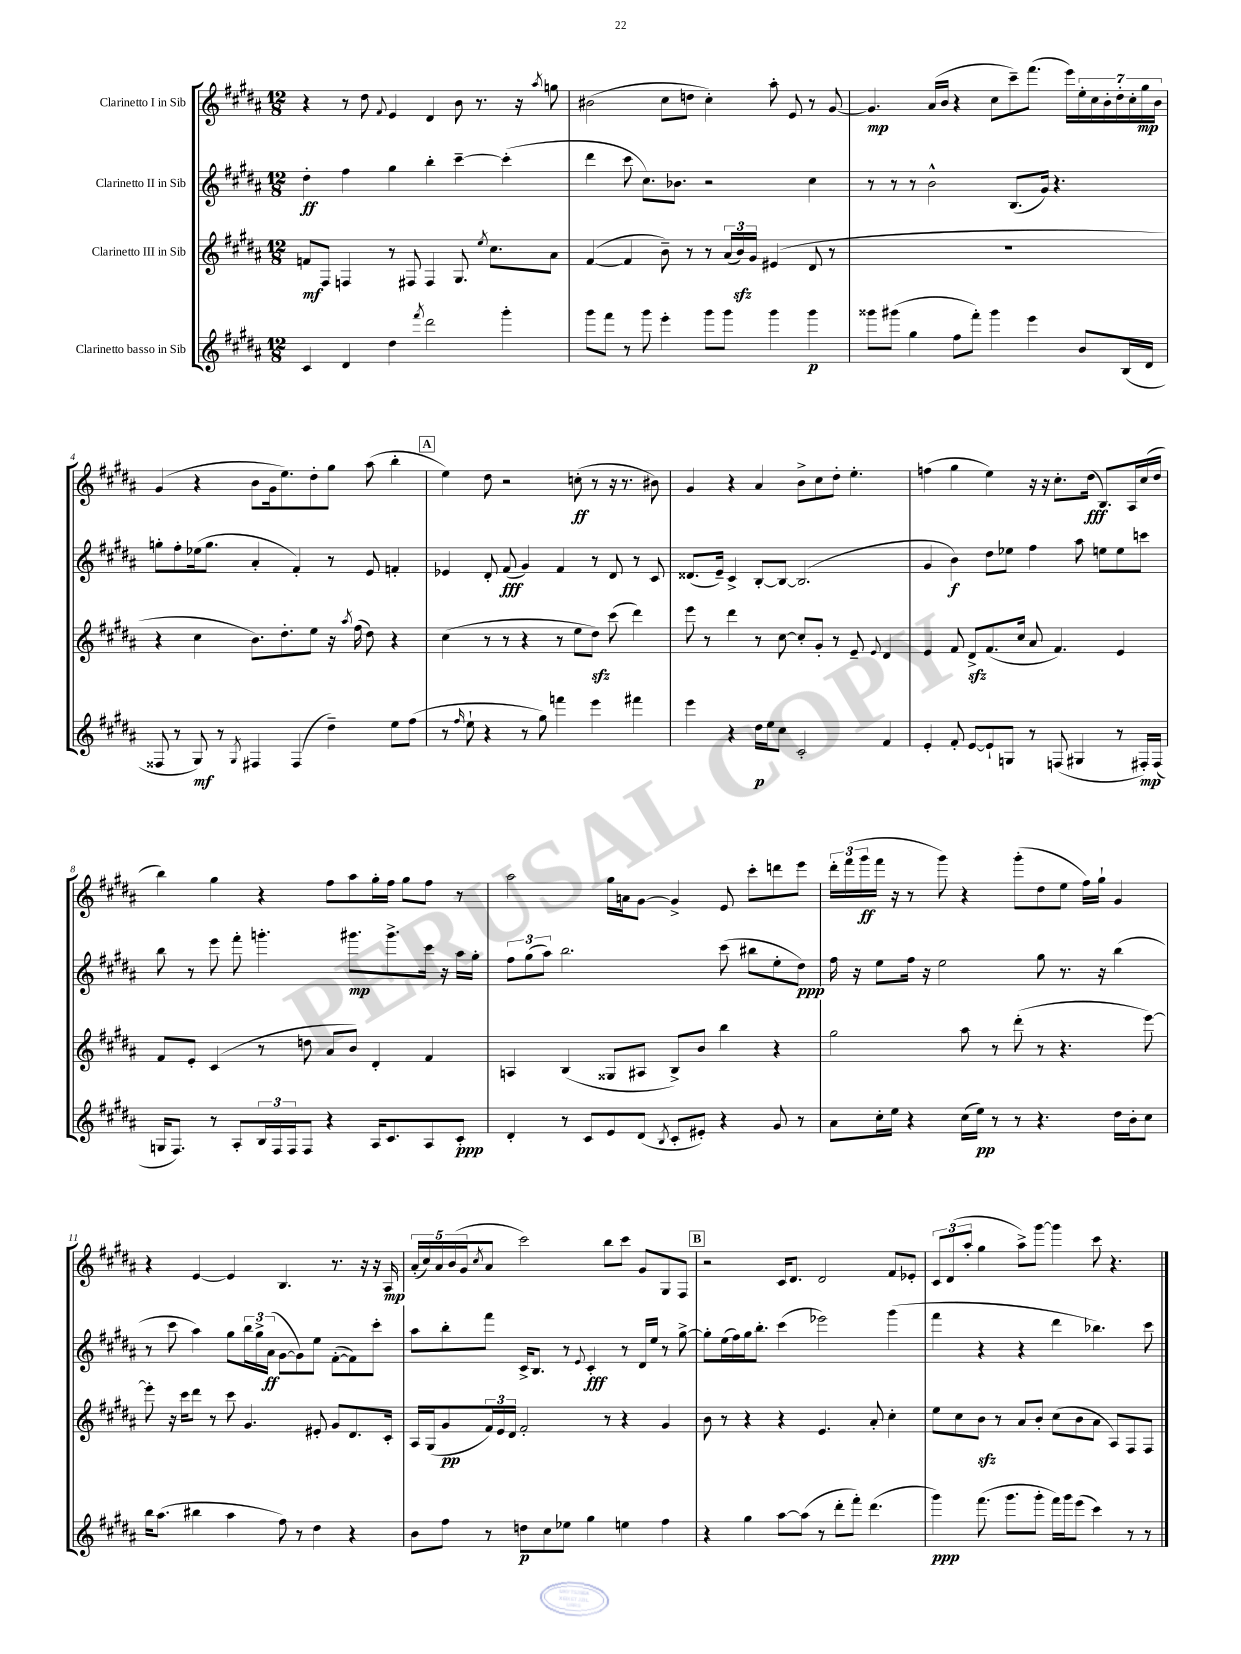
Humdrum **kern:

**kern	**dynam	**kern	**dynam	**kern	**dynam	**kern	**dynam
*part4	*part4	*part3	*part3	*part2	*part2	*part1	*part1
*staff4	*staff4	*staff3	*staff3	*staff2	*staff2	*staff1	*staff1
*I"Clarinetto basso in Sib	*	*I"Clarinetto III in Sib	*	*I"Clarinetto II in Sib	*	*I"Clarinetto I in Sib	*
*clefG2	*	*clefG2	*	*clefG2	*	*clefG2	*
*k[f#c#g#d#a#]	*	*k[f#c#g#d#a#]	*	*k[f#c#g#d#a#]	*	*k[f#c#g#d#a#]	*
*M12/8	*	*M12/8	*	*M12/8	*	*M12/8	*
=1	=1	=1	=1	=1	=1	=1	=1
4c#/	.	8fn/L	mf	4dd#'\	ff	4r	.
.	.	8F#/J	.	.	.	.	.
4d#/	.	4Fn/	.	4ff#\	.	8r	.
.	.	.	.	.	.	8dd#\	.
.	.	.	.	.	.	8qqf#/	.
4dd#\	.	8r	.	4gg#\	.	4e/	.
.	.	8F#X/	.	.	.	.	.
8qfff#/	.	.	.	.	.	.	.
2ddd#\	.	4F#/	.	4bb'\	.	4d#/	.
.	.	8.G#/	.	[4ccc#~\	.	8b\	.
.	.	.	.	.	.	8.r	.
.	.	8qee/	.	.	.	.	.
.	.	8.cc#\L	.	.	.	.	.
4ggg#'\	.	.	.	(4ccc#'\]	.	.	.
.	.	.	.	.	.	16r	.
.	.	.	.	.	.	8qaa#/	.
.	.	8a#\J	.	.	.	8ggn\	.
=2	=2	=2	=2	=2	=2	=2	=2
8ggg#\L	.	([4f#/	.	4ddd#\	.	(2b#X\	.
8fff#\J	.	.	.	.	.	.	.
8r	.	4f#/]	.	8ccc#\	.	.	.
8ggg#\	.	.	.	8.cc#\L)	.	.	.
4eee'\	.	8b~\)	.	.	.	8cc#\L	.
.	.	.	.	8.b-X\J	.	.	.
.	.	8r	.	.	.	8ddn\J	.
8ggg#\L	.	8r	.	2r	.	4cc#'\)	.
8ggg#\J	.	(24a#/LL	.	.	.	.	.
.	.	24bzz/)	.	.	.	.	.
.	.	24g#/JJ	.	.	.	.	.
4ggg#\	.	(4e#X/	.	.	.	8aa#'\	.
.	.	.	.	.	.	8e/	.
4ggg#\	p	8d#/	.	4cc#\	.	8r	.
.	.	8r	.	.	.	[8g#/	.
=3	=3	=3	=3	=3	=3	=3	=3
8ggg##X\L	.	1.r	.	8r	.	4.g#/]	mp
(8ggg#X\J	.	.	.	8r	.	.	.
4gg#\	.	.	.	8r	.	.	.
.	.	.	.	2b^^\	.	(16a#/LL	.
.	.	.	.	.	.	16b/JJ	.
8ff#\L	.	.	.	.	.	4r	.
8fff#'\J)	.	.	.	.	.	.	.
4ggg#\	.	.	.	.	.	8cc#\L	.
.	.	.	.	(8.B/L	.	8ccc#~\)	.
4eee\	.	.	.	.	.	(8.fff#\J	.
.	.	.	.	16g#/Jk)	.	.	.
.	.	.	.	4.r	.	.	.
.	.	.	.	.	.	16eee\LL)	.
8b/L	.	.	.	.	.	28ee'\	.
.	.	.	.	.	.	28cc#\	.
.	.	.	.	.	.	28b'\	.
.	.	.	.	.	.	28dd#'\	.
(16B/L	.	.	.	.	.	.	.
.	.	.	.	.	.	28cc#'\	.
.	.	.	.	.	.	28gg#\	mp
16d#/JJ	.	.	.	.	.	.	.
.	.	.	.	.	.	28b\JJ	.
!!LO:LB:g=z
=4	=4	=4	=4	=4	=4	=4	=4
8F##X/	.	4r	.	8ggn'\L	.	(4g#/	.
8r	.	.	.	8ff#'\	.	.	.
8G#/)	mf	4cc#\	.	(16ee-X\k	.	4r	.
.	.	.	.	8.gg\J	.	.	.
8r	.	.	.	.	.	.	.
8qG#/	.	.	.	.	.	.	.
4F#X/	.	8.b\L)	.	4a#'/	.	8b\L	.
.	.	.	.	.	.	16g#\k	.
.	.	8.dd#'\	.	.	.	8.ee\)	.
(4F#/	.	.	.	4f#'/)	.	.	.
.	.	8ee\J	.	.	.	8dd#'\	.
4dd#~\)	.	16r	.	8r	.	8gg#\J	.
.	.	8qaa#/	.	.	.	.	.
.	.	(16ff#\	.	.	.	.	.
.	.	8dd#\)	.	8e/	.	(8aa#\	.
8ee\L	.	4r	.	4fn'/	.	4bb'\	.
(8ff#\J	.	.	.	.	.	.	.
!!LO:REH:place=s1:t=A
=5	=5	=5	=5	=5	=5	=5	=5
8r	.	(4cc#\	.	4e-X/	.	4ee\)	.
16qqff#/	.	.	.	.	.	.	.
8ee`\	.	.	.	.	.	.	.
4r	.	8r	.	8d#'/	.	8dd#\	.
.	.	8r	.	(8f#/	fff	2r	.
8r	.	4r	.	4g#/)	.	.	.
8gg#\)	.	.	.	.	.	.	.
4fffn\	.	8r	.	4f#/	.	.	.
.	.	8ee\L	.	.	.	(8ccn'\	ff
4eee\	.	8dd#zz\J)	.	8r	.	8r	.
.	.	(8ccc#\	.	8d#/	.	16r	.
.	.	.	.	.	.	8.r	.
4fff#X\	.	4ddd#\)	.	8r	.	.	.
.	.	.	.	8c#/	.	8b#X\)	.
=6	=6	=6	=6	=6	=6	=6	=6
4eee\	.	8eee\	.	(8.d##X/L	.	4g#/	.
.	.	8r	.	.	.	.	.
.	.	.	.	16e~/Jk)	.	.	.
4r	.	4ddd#\	.	4c#^/	.	4r	.
16dd#\LL	p	8r	.	[8B'/L	.	4a#/	.
16ee\J	.	.	.	.	.	.	.
8cc#\J	.	[8cc#\	.	8B/J_	.	.	.
2c#'/	.	8cc#'/L]	.	(2.B/]	.	8b^\L	.
.	.	8g#'/J	.	.	.	8cc#\	.
.	.	8r	.	.	.	8dd#'\J	.
.	.	8e~/	.	.	.	4.ee'\	.
.	.	8qqe/	.	.	.	.	.
4f#/	.	4d#/	.	.	.	.	.
=7	=7	=7	=7	=7	=7	=7	=7
4e'/	.	4e/	.	4g#/	.	(4ffn\	.
8f#'/	.	8f#/	.	4b\)	f	4gg#\	.
[8e/L	.	8d#zz^/L	.	.	.	.	.
8e`/]	.	(8.f#/	.	8dd#\L	.	4ee\)	.
8Gn/J	.	.	.	8ee-X\J	.	.	.
.	.	16cc#/Jk	.	.	.	.	.
8r	.	8a#/	.	4ff#\	.	16r	.
.	.	.	.	.	.	16r	.
(8Fn/	.	4.f#/)	.	.	.	8.cc#'\L	.
4G#X/	.	.	.	8aa#\	.	.	.
.	.	.	.	.	.	(16dd#\Jk	fff
.	.	.	.	8een\L	.	8.B/L)	.
8r	.	4e/	.	8ee\	.	.	.
.	.	.	.	.	.	16A#/L	.
16F#X'/LL)	mp	.	.	8cccn\J	.	(16cc#/	.
(16F#/JJ	.	.	.	.	.	16dd#/JJ	.
!!LO:LB:g=z
=8	=8	=8	=8	=8	=8	=8	=8
16Gn/KL	.	8f#/L	.	8bb\	.	4bb\)	.
8.F#/J)	.	.	.	.	.	.	.
.	.	8e'/J	.	8r	.	.	.
8r	.	(4c#/	.	8eee\	.	4gg#\	.
8A#'/L	.	.	.	8fff#'\	.	.	.
24B/L	.	8r	.	4.gggn'\	.	4r	.
24F#/	.	.	.	.	.	.	.
24F#/J	.	.	.	.	.	.	.
8F#/J	.	8ddn\	.	.	.	.	.
4r	.	8a#/L	.	.	.	8ff#\L	.
.	.	8b/J)	.	8.ggg#X\L	mp	8aa#\	.
16A#/KL	.	4d#'/	.	.	.	16gg#'\L	.
8.c#/	.	.	.	8.ggg#^\	.	16ff#\JJ	.
.	.	.	.	.	.	8gg#\L	.
8A#/	.	4f#/	.	16ccc#\Jk	.	8ff#\J	.
.	.	.	.	16r	.	.	.
8c#'/J	ppp	.	.	16aa#\LL	.	8r	.
.	.	.	.	16gg#'\JJ	.	.	.
=9	=9	=9	=9	=9	=9	=9	=9
4d#'/	.	4An/	.	12ff#\L	.	2aa#\	.
.	.	.	.	(12gg#\	.	.	.
.	.	.	.	12aa#\J)	.	.	.
8r	.	(4B/	.	2.bb\	.	.	.
8c#/L	.	.	.	.	.	.	.
8e/	.	8G##X/L	.	.	.	16gg#\LL	.
.	.	.	.	.	.	16an\J	.
(8d#/J	.	8A#X/J	.	.	.	[8g#\J	.
8qB/	.	.	.	.	.	.	.
8c#'/L	.	8B^/L)	.	.	.	4g#^/]	.
8e#X'/J)	.	8b/J	.	.	.	.	.
4r	.	4bb\	.	(8ccc#\	.	8e/	.
.	.	.	.	8bb#X\L	.	8ccc#'\L	.
8g#/	.	4r	.	8ee'\	.	8dddn\	.
8r	.	.	.	8dd#\J)	ppp	8eee\J	.
=10	=10	=10	=10	=10	=10	=10	=10
8a#\L	.	2gg#\	.	16ff#\	.	24ddd#'\LL	.
.	.	.	.	.	.	(24fff#\	.
.	.	.	.	16r	.	.	.
.	.	.	.	.	.	24ggg#\	ff
16cc#'\L	.	.	.	8ee\L	.	16fff#\JJ	.
16ee\JJ	.	.	.	.	.	16r	.
4r	.	.	.	16ff#\Jk	.	8r	.
.	.	.	.	16r	.	.	.
.	.	.	.	2ee\	.	8ggg#\)	.
(16cc#\LL	.	8aa#\	.	.	.	4r	.
16ee\JJ)	pp	.	.	.	.	.	.
8r	.	8r	.	.	.	.	.
8r	.	(8ddd#'\	.	.	.	(8ggg#'\L	.
4.r	.	8r	.	8gg#\	.	8dd#\	.
.	.	4.r	.	8.r	.	8ee\J	.
.	.	.	.	.	.	16ff#\LL)	.
.	.	.	.	16r	.	16gg#`\JJ	.
16dd#\LL	.	.	.	(4bb\	.	4g#/	.
16b'\J	.	.	.	.	.	.	.
8cc#\J	.	[8eee\)	.	.	.	.	.
!!LO:LB:g=z
=11	=11	=11	=11	=11	=11	=11	=11
16bb\KL	.	8eee'\]	.	8r	.	4r	.
(8.aa#\J	.	.	.	.	.	.	.
.	.	16r	.	8ccc#\	.	.	.
.	.	16ccc#\KL	.	.	.	.	.
4bb#X\	.	8ddd#\J	.	4aa#\)	.	[4e/	.
.	.	8r	.	.	.	.	.
4aa#\	.	8ccc#\	.	8gg#\L	.	4e/]	.
.	.	4.g#/	.	24bb\L	.	.	.
.	.	.	.	24gg#^\	.	.	.
.	.	.	.	(24a#\JJ	ff	.	.
8ff#\)	.	.	.	[8g#\L	.	4.B/	.
8r	.	.	.	8g#\])	.	.	.
4dd#\	.	8e#X'/	.	8ee\J	.	.	.
.	.	8g#/L	.	([8f#'\L	.	8.r	.
4r	.	8.d#/	.	8f#\])	.	.	.
.	.	.	.	.	.	16r	.
.	.	.	.	8ccc#'\J	.	16r	.
.	.	16c#'/Jk	.	.	.	16A#/	mp
=12	=12	=12	=12	=12	=12	=12	=12
8b\L	.	16A#/LL	.	8aa#\L	.	(20a#'/LL	.
.	.	.	.	.	.	20cc#/)	.
.	.	(16G#/J	.	.	.	.	.
.	.	.	.	.	.	20a#/	.
8ff#\J	.	8g#/	pp	8bb'\	.	.	.
.	.	.	.	.	.	(20b/	.
.	.	.	.	.	.	20g#/J	.
.	.	.	.	.	.	8qcc#/	.
8r	.	24f#/L)	.	8fff#\J	.	8a#/J	.
.	.	24e/	.	.	.	.	.
.	.	24d#/JJ	.	.	.	.	.
8ddn\L	p	2f#'/	.	16c#^/KL	.	2ccc#\)	.
.	.	.	.	8.B/J	.	.	.
8cc#\	.	.	.	.	.	.	.
8ee-X\J	.	.	.	8r	.	.	.
.	.	.	.	8qqe/	.	.	.
4gg#\	.	.	.	4c#'/	fff	.	.
.	.	8r	.	.	.	8bb\L	.
4een\	.	4r	.	8r	.	8ccc#\J	.
.	.	.	.	16d#/LL	.	8g#/L	.
.	.	.	.	16ee/JJ	.	.	.
4ff#\	.	4g#/	.	8r	.	8G#/	.
.	.	.	.	[8gg#^\	.	8F#/J	.
!!LO:REH:place=s1:t=B
=13	=13	=13	=13	=13	=13	=13	=13
4r	.	8b\	.	8gg#'\L]	.	2r	.
.	.	8r	.	(16ee\L	.	.	.
.	.	.	.	16ff#\)	.	.	.
4gg#\	.	4r	.	16gg#\J	.	.	.
.	.	.	.	8.bb'\J	.	.	.
[8aa#\L	.	4r	.	(4ccc#\	.	16c#/KL	.
.	.	.	.	.	.	8.d#/J	.
(8aa#\J]	.	.	.	.	.	.	.
8r	.	4.e/	.	2eee-X\)	.	2d#/	.
8ddd#'\L	.	.	.	.	.	.	.
8fff#'\J)	.	.	.	.	.	.	.
(4.ddd#\	.	8a#'/	.	.	.	.	.
.	.	4cc#'\	.	(4ggg#\	.	8f#/L	.
.	.	.	.	.	.	8e-X'/J	.
=14	=14	=14	=14	=14	=14	=14	=14
4ggg#\)	ppp	8ee\L	.	4fff#\	.	12c#/L	.
.	.	.	.	.	.	(12d#/	.
.	.	8cc#\	.	.	.	.	.
.	.	.	.	.	.	12aa#'/J	.
(8.fff#\	.	8bzz\J	.	4r	.	4gg#\	.
.	.	8r	.	.	.	.	.
8.ggg#\L	.	.	.	.	.	.	.
.	.	8a#/L	.	4r	.	8aa#^\L)	.
8ggg#'\J	.	8b'/J	.	.	.	[8ggg#\J	.
16fff#\LL)	.	(8cc#\L	.	4ddd#\	.	4ggg#\]	.
16ggg#\J	.	.	.	.	.	.	.
(8eee\J	.	8b\	.	.	.	.	.
4ccc#\)	.	8a#\J	.	4.bb-X\)	.	8ccc#\	.
.	.	8A#/L)	.	.	.	4.r	.
8r	.	8F#/	.	.	.	.	.
8r	.	8F#/J	.	8ccc#\	.	.	.
==	==	==	==	==	==	==	==
*-	*-	*-	*-	*-	*-	*-	*-
